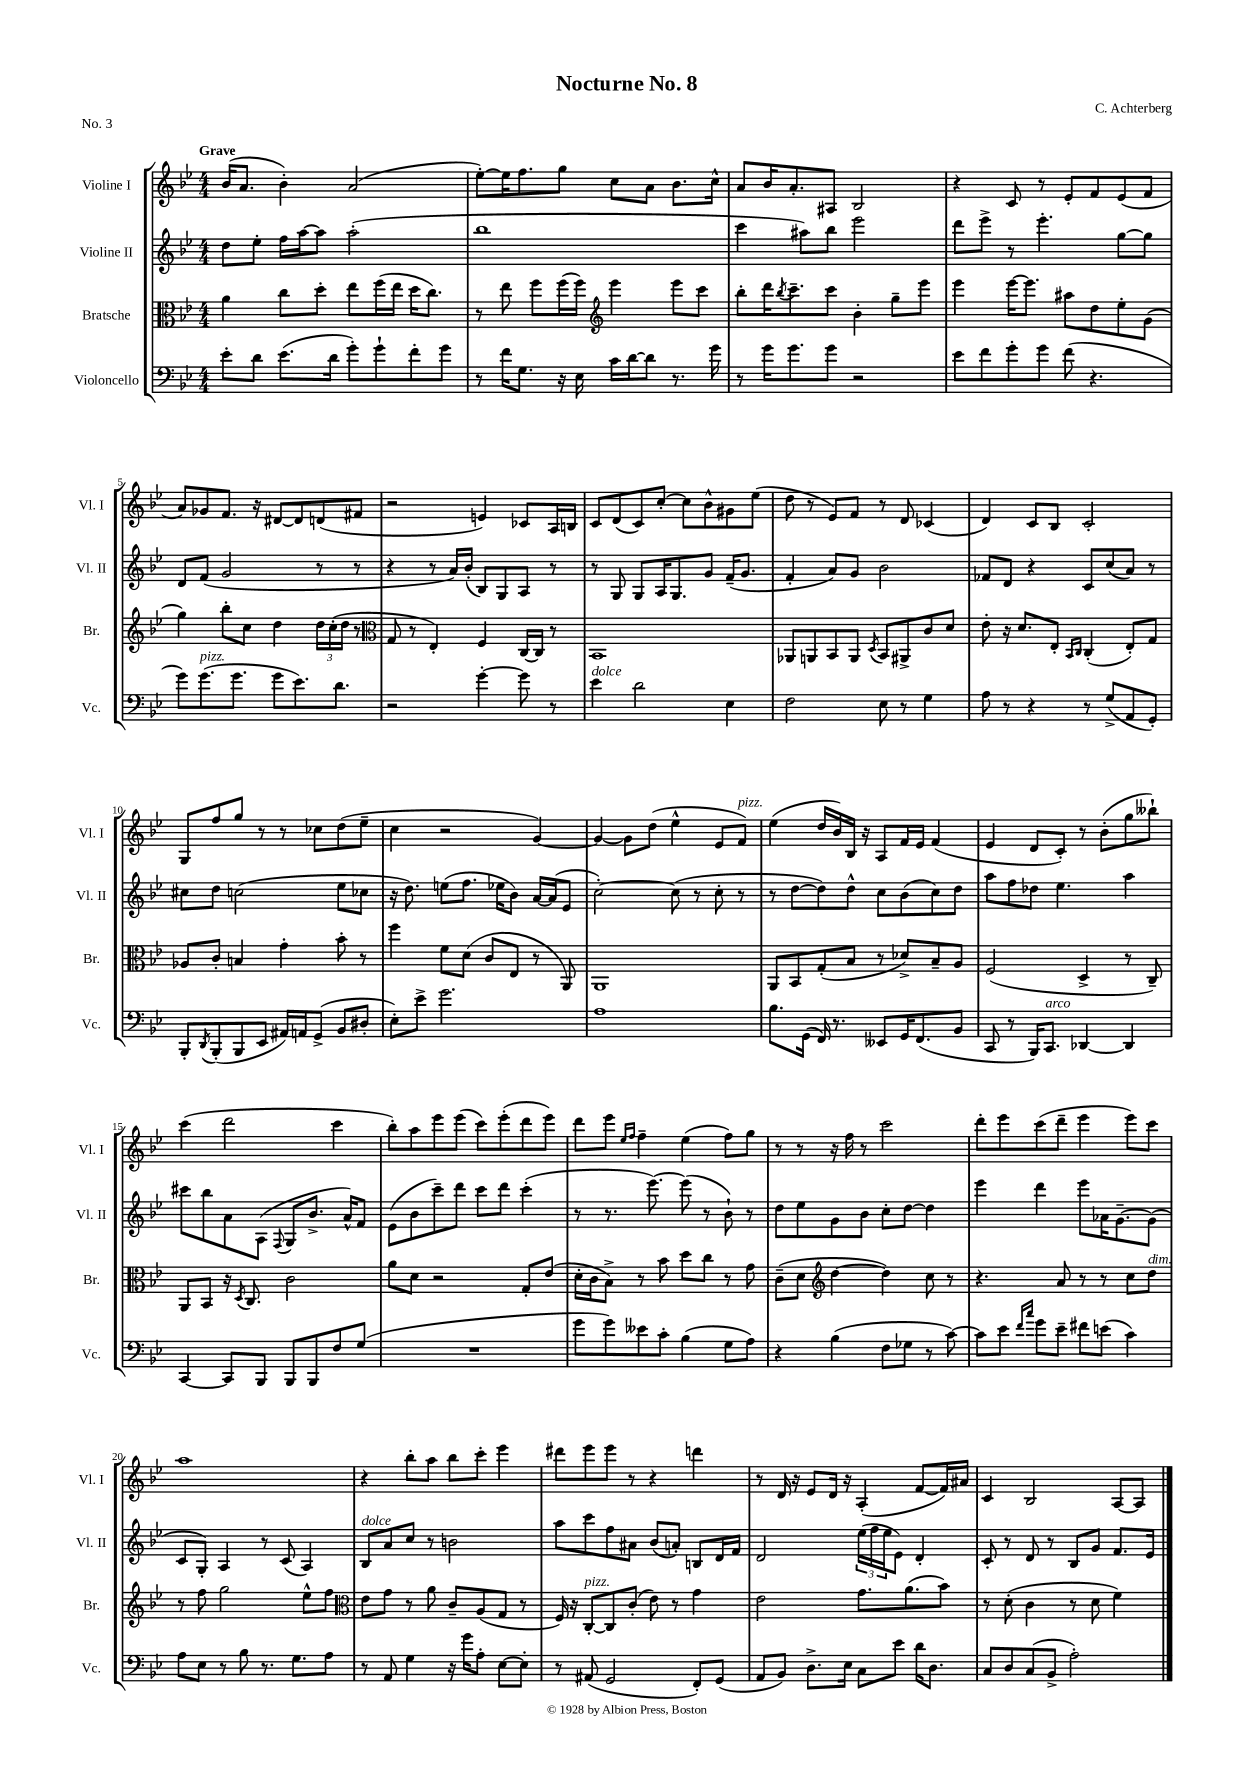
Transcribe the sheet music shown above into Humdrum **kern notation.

**kern	**kern	**kern	**kern
*staff4	*staff3	*staff2	*staff1
*clefF4	*clefC3	*clefG2	*clefG2
*k[b-e-]	*k[b-e-]	*k[b-e-]	*k[b-e-]
*M4/4	*M4/4	*M4/4	*M4/4
8e-'\L	4a\	8dd\L	(16b-/LK
.	.	.	8.a/J
8d\J	.	8ee-'\J	.
(8.e-\L	8cc\L	16ff\LL	4b-'\)
.	.	[16aa\J	.
.	8dd'\J	8aa\]J	.
16d\Jk	.	.	.
8g'\L)	8ee-\L	(2aa'\	(2a/
8g`\	(16ff\L	.	.
.	16ee-\JJ	.	.
8f'\	16dd\LK	.	.
.	8.cc\J)	.	.
8g\J	.	.	.
=	=	=	=
8r	8r	1bb-	[8ee-'\L)
16f\LK	8ee-\	.	16ee-\]K
8.G\J	.	.	8.ff\
.	8ff\L	.	.
16r	(16ff\L	.	8gg\J
16E-\	16ff\JJ)	.	.
*	*clefG2	*	*
16c\LL	4eee-\	.	8cc\L
[16d\J	.	.	.
8d\]J	.	.	8a\J
8.r	8eee-\L	.	8.b-\L
.	8ccc\J	.	.
16g\	.	.	16cc^^\Jk
=	=	=	=
8r	8bb-'\L	4ccc\	8a/L
16g\LK	16ddd\K	.	16b-/K
.	8qbb-/	.	.
8.g\	8.ccc~\	.	8.a'/
.	.	8aa#\L)	.
8g\J	8ccc\J	8bb-\J	8A#/J
2r	4b-'\	2eee-\	2B-/
.	8gg~\L	.	.
.	8eee-\J	.	.
=	=	=	=
8e-\L	4eee-\	8ddd\L	4r
8f\	.	8eee-^\J	.
8g'\	[16eee-\LK	8r	8c/
.	8.eee-\]J	.	.
8g\J	.	4.eee-'\	8r
(8f\	8aa#\L	.	8e-'/L
4.r	8dd\	.	8f/
.	8ee-'\	[8gg\L	(8e-/
.	(8g\J	8gg\]J	8f/J
=	=	=	=
8g\L)	4gg\)	8d/L	8a/L)
(8.g\	.	(8f/J	8g-/
.	8bb-'\L	2g/	8.f/J
8.g\J	.	.	.
.	8cc\J	.	.
.	.	.	16r
8g\L	4dd\	.	[8d#/L
8.e-\)	.	.	8d#/]
.	24dd\LL	8r	(8d/
.	(24cc'\	.	.
8.d\J	.	.	.
.	24dd\JJ	.	.
.	8r	8r	8f#/J
=	=	=	=
*	*clefC3	*	*
2r	8G/	4r	2r
.	8r	.	.
.	4E-'/)	8r	.
.	.	16a/LL)	.
.	.	(16b-'/JJ	.
[4g'\	4F/	8B-/L)	4e/)
.	.	8G/	.
8g\]	[16C/LL	8A/J	8c-/L
.	16C/]JJ	.	.
8r	8r	8r	16A/L
.	.	.	16B/JJ
=	=	=	=
4e-\	1BB-	8r	8c/L
.	.	8G/	(8d/
2d\	.	8G/L	8c/)
.	.	16A/K	[8cc'/J
.	.	8.G/	.
.	.	.	8cc\]L
.	.	8g/J	8b-^^\
4E-\	.	(16f~/LK	8g#\
.	.	8.g/J	.
.	.	.	(8ee-\J
=	=	=	=
2F\	8AA-/L	4f'/	8dd\
.	8AA/	.	8r
.	8BB-/	8a/L)	8e-/L)
.	8AA/J	8g/J	8f/J
.	8qD/	.	.
8E-\	8BB-/L	2b-\	8r
8r	8AA#^/	.	8d/
4G\	8c/	.	(4c-/
.	8d/J	.	.
=	=	=	=
8A\	8e-'\	8f-/L	4d/)
8r	16r	8d/J	.
.	8.d/L	.	.
4r	.	4r	8c/L
.	8E-'/J	.	8B-/J
.	16qqBB-/LL	.	.
.	16qqC/JJ	.	.
8r	(4C'/	8c/L	2c'/
(8G^/L	.	(8cc/	.
8AA/	8E-'/L)	8a/J)	.
8GG'/J)	8G/J	8r	.
=	=	=	=
8BBB-'/L	8A-/L	8cc#\L	8G/L
8qDD/	.	.	.
(8BBB-'/	8c'/J	8dd\J	8ff/
8BBB-/	4B/	(2cc\	8gg/J
8EE-/J	.	.	8r
16AA#/LL)	4g'\	.	8r
16AA/J	.	.	.
(8GG^/J	.	.	8cc-\L
8BB-/L	8b-'\	8ee-\L	(8dd\
8D#'/J	8r	8cc-\J	8ee-~\J
=	=	=	=
8E-'\L)	4ff\	16r	4cc\
.	.	8.dd\)	.
8e-^\J	.	.	.
2.g\	8f\L	(8ee\L	2r
.	(8d\J	8.ff\J	.
.	8c/L	.	.
.	.	16ee-\LK	.
.	8E-/J	8b-\J)	.
.	8r	[16a/LL	[4g/)
.	.	(16a/]J	.
.	8AA/)	8e-/J	.
=	=	=	=
1A	1AA	[2cc'\)	4g/_
.	.	.	8g\]L
.	.	.	(8dd\J
.	.	(8cc\]	4ee-^^\
.	.	8r	.
.	.	8cc'\	8e-/L
.	.	8r	8f/J)
=	=	=	=
8.B-\L	8AA/L	8r	(4ee-\
.	8BB-/	[8dd\L	.
(16GG\Jk	.	.	.
16FF/)	(8G'/	8dd\])	16dd/LL
8.r	.	.	16b-/)
.	8B-/J	8dd^^\J	16B-/JJ
.	.	.	16r
8EE--/L	8r	8cc\L	8A/L
16GG/K	8d-^/L)	(8b-\	16f/L
(8.FF/	.	.	16e-/JJ
.	8B-~/	8cc\)	(4f/
8BB-/J	8A/J	8dd\J	.
=	=	=	=
8CC/	(2F/	8aa\L	4e-/
8r	.	8ff\	.
16BBB-/LK)	.	8dd-\J	8d/L
8.CC/J	.	.	.
.	.	4.ee-\	8c'/J)
[4DD-/	4D^/	.	8r
.	.	.	(8b-'\L
4DD-/]	8r	4aa\	8gg\
.	8C~/)	.	8bb--`\J)
=	=	=	=
[4CC/	8AA/L	8ccc#\L	(4ccc\
.	8BB-/J	8bb-\	.
8CC/]L	16r	8a\	2ddd\
.	8qD/	.	.
.	8.C/	.	.
8BBB-/J	.	(8A\J	.
.	.	8qqF/	.
8BBB-/L	2c\	8G/L	.
8BBB-/	.	8.b-^/J	.
8F/	.	.	4ccc\
.	.	16a^^/LK)	.
(8G/J	.	8f/J	.
=	=	=	=
1r	8a\L	(8e-\L	8bb-'\L)
.	8d\J	8b-\	8aa\
.	2r	8ccc~\)	8eee-\
.	.	8ddd\J	(8eee-\J
.	.	8ccc\L	8ccc\L)
.	.	8ddd\J	(8eee-'\
.	8G'/L	(4ccc'\	8ddd\
.	(8e-/J	.	8eee-\J)
=	=	=	=
8g\L	16d'\LL	8r	8ddd\L
.	16c\J	.	.
8g\)	8B-^\J)	8.r	8eee-\J
.	.	.	16qqee-/LL
.	.	.	16qqff/JJ
8e--\	8r	.	4ff~\
.	.	[8.eee-\)	.
8c'\J	8b-\	.	.
(4B-\	8dd\L	(8eee-\]	(4ee-\
.	8cc\J	8r	.
8G\L	8r	8b-`\)	8ff\L)
8A\J)	8g\	8r	8gg\J
=	=	=	=
4r	(8c~\L	8dd\L	8r
.	8d\J	8ee-\	8r
*	*clefG2	*	*
(4B-\	[4dd\	8g\	16r
.	.	.	16ff\
.	.	8b-\J	8r
8F\L	4dd\])	8cc'\L	2ccc\
8G-\J	.	[8dd\J	.
8r	8cc\	4dd\]	.
[8c\)	8r	.	.
=	=	=	=
8c\]L	4.r	4eee-\	8ddd'\L
8e-\J	.	.	8eee-\
16qqf/LL	.	.	.
16qqcc/JJ	.	.	.
8g\L	.	4ddd\	(8ccc\
8e-~\J	8a/	.	8ddd~\J
8f#\L	8r	8eee-\L	4eee-\
(8e\J	8r	16a-\K	.
.	.	[8.g~\	.
4c\)	8cc\L	.	8eee-\L)
.	8dd\J	(8g\]J	8ccc\J
=	=	=	=
8A\L	8r	8c/L	1aa
8E-\J	8ff\	8G'/J)	.
8r	2gg\	4A/	.
8B-\	.	.	.
8.r	.	8r	.
.	.	(8c/	.
8.G\L	.	.	.
.	8ee-^^\L	4A/)	.
8A\J	8ff\J	.	.
=	=	=	=
*	*clefC3	*	*
8r	8e-\L	8B-/L	4r
8AA/	8g\J	8a/	.
4G\	8r	8cc/J	8bb-'\L
.	8a\	8r	8aa\J
16r	8c~/L	2b\	8bb-\L
16g\LK	.	.	.
8A'\J	(8A/	.	8ccc'\J
[8E-\L	8G/J	.	4eee-\
8E-'\]J	8r	.	.
=	=	=	=
8r	16F/)	8aa\L	8ddd#\L
.	16r	.	.
(8AA#/	[8C'/L	8ccc\	8eee-\
2GG/	8C/]	8ff\	8eee-\J
.	(8c'/J	8a#\J	8r
.	8e-\)	(8b-/L	4r
.	8r	8a'/J)	.
8FF'/L)	4g\	8B/L	4ddd\
(8GG/J	.	16d/L	.
.	.	16f/JJ	.
=	=	=	=
8AA/L	2e-\	2d/	8r
8BB-/J)	.	.	16d/
.	.	.	16r
8.D^\L	.	.	8e-/L
.	.	.	16d/Jk
16E-\Jk	.	.	16r
8C\L	8.g\L	(24ee-\LL	(4A'/
.	.	24ff\	.
.	.	24ee-\J	.
8e-\J	.	8e-\J)	.
.	(8.a\	.	.
16d\LK	.	4d'/	[8f/L
8.D\J	.	.	.
.	8b-\J)	.	16f/]L)
.	.	.	16a#/JJ
=	=	=	=
8C/L	8r	8c'/	4c/
8D/	(8d'\	8r	.
(8C/	4c\	8d/	2B-/
8BB-^/J	.	8r	.
2A'\)	8r	8B-/L	.
.	8d\	8g/J	.
.	4f\)	8.f/L	[8A/L
.	.	.	8A/]J
.	.	16e-/Jk	.
==	==	==	==
*-	*-	*-	*-
